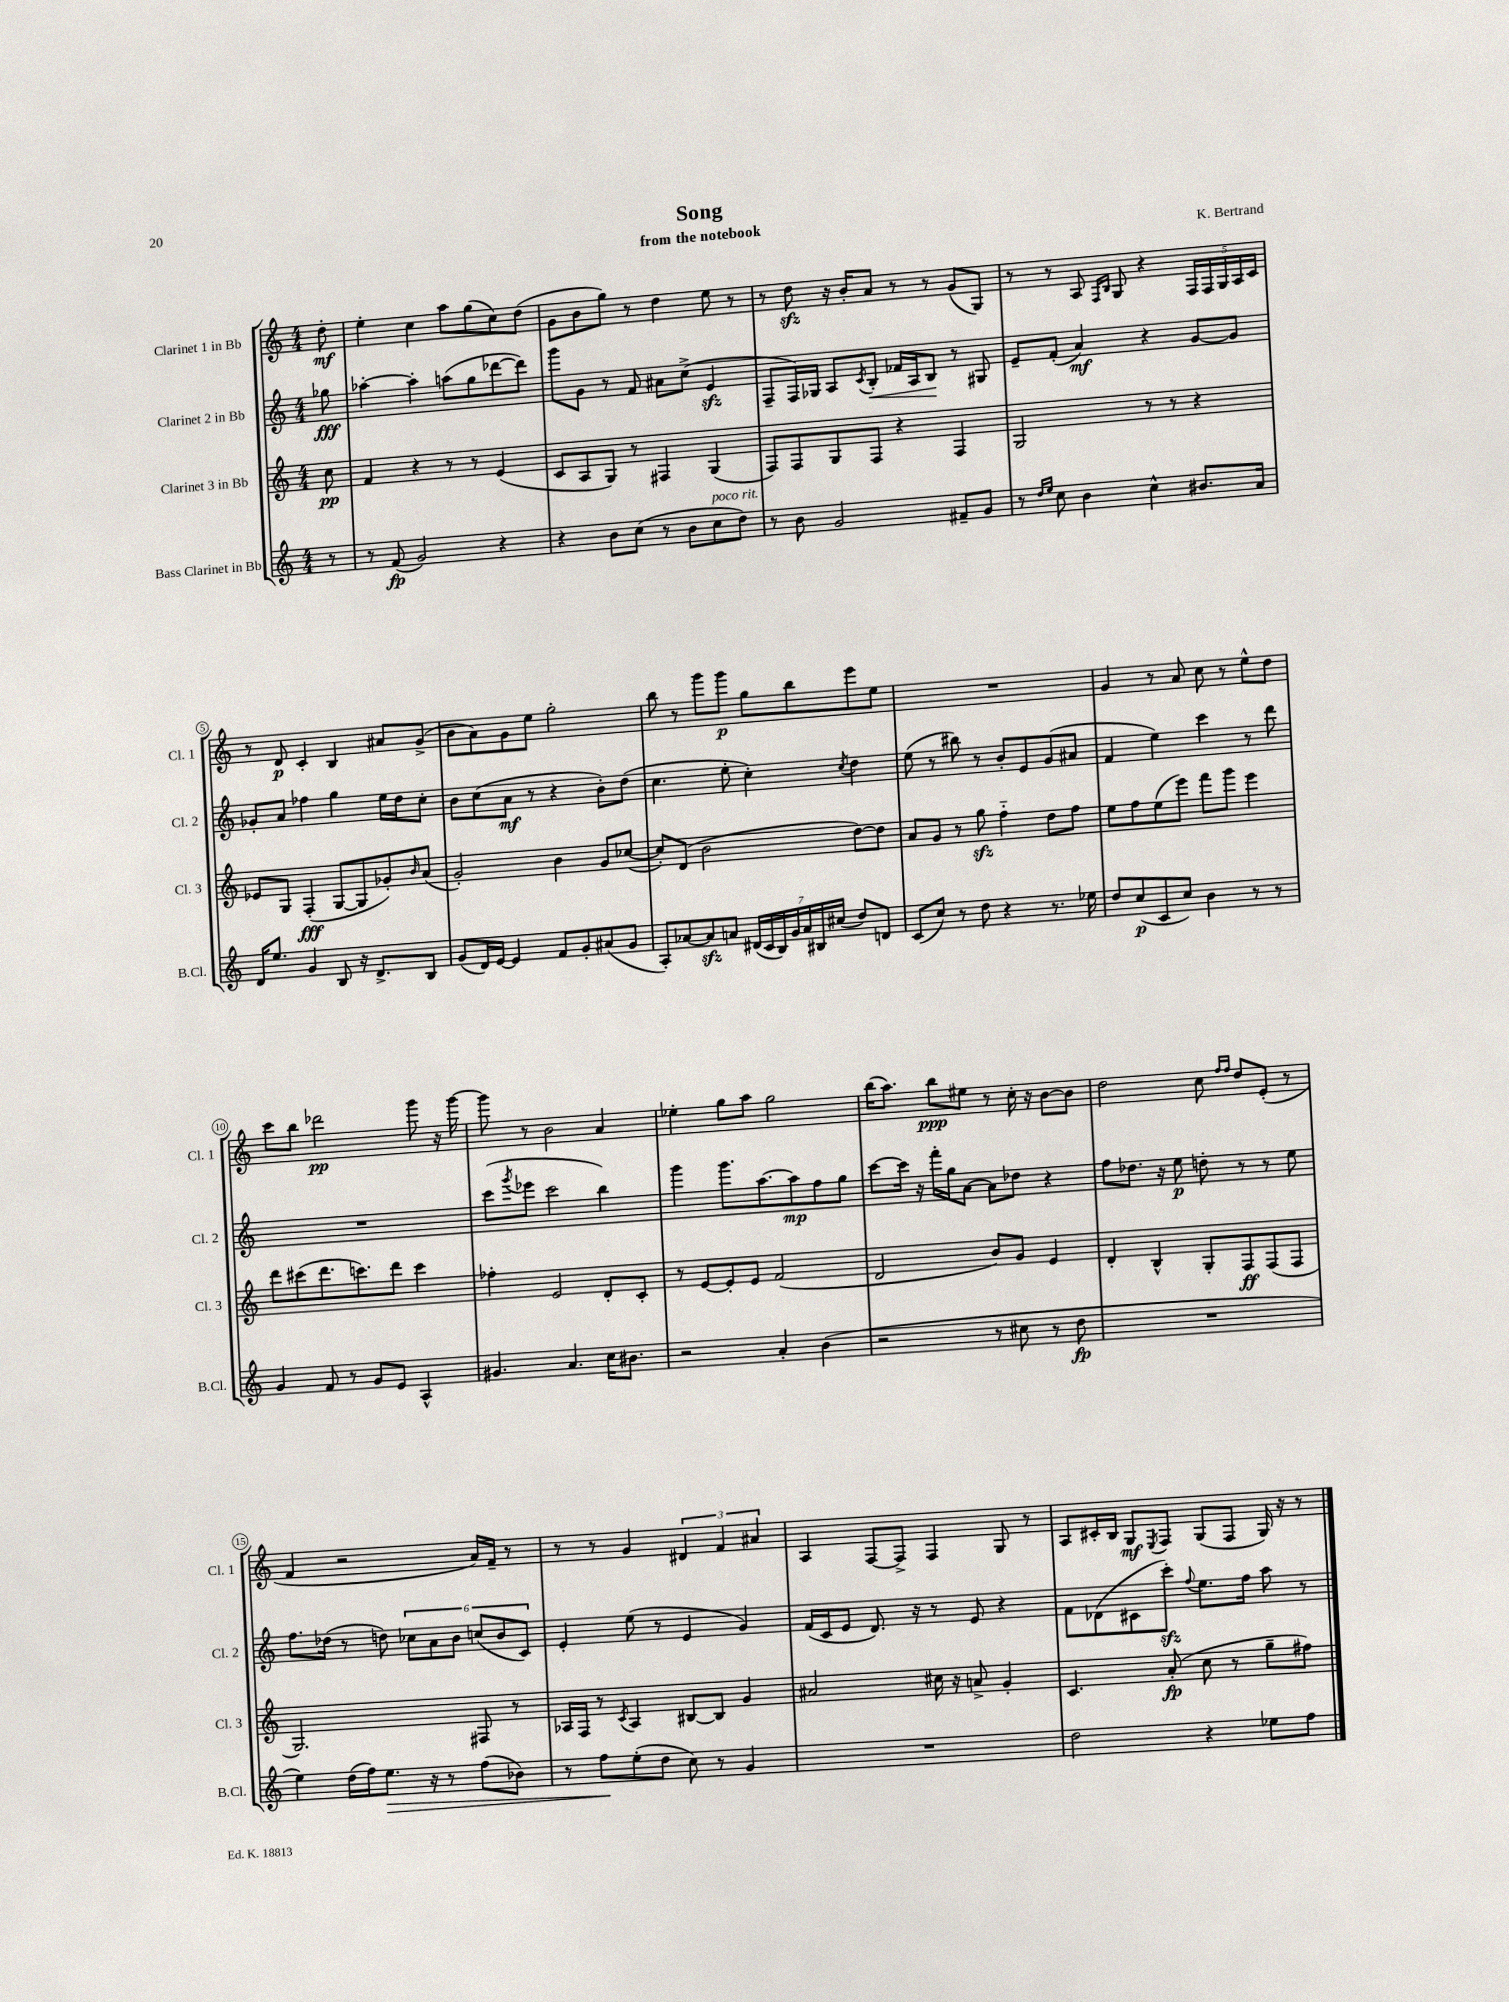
\header { title = "Song" composer = "K. Bertrand" subtitle = "from the notebook" }
<<
\new StaffGroup <<
\new Staff = "s0" \with { instrumentName = "Clarinet 1 in Bb" shortInstrumentName = "Cl. 1" } {
    \clef treble \key c \major \numericTimeSignature \time 4/4 \partial 8
    d''8-.\mf |
    e''4-. c''4 a''8 g''8( c''8) d''8( |
    g'8 b'8 g''8) r8 d''4 e''8 r8 |
    r8 d''8\sfz r16 b'16-. a'8 r8 r8 g'8( g8) |
    r8 r8 a8 \grace { f16 b16 } g8 r4 \tuplet 5/4 { f16 f16 g16 a16 c'16 } |
    r8 d'8\p c'4-. b4 ais'8 g'8->( |
    b'8 a'8) g'8 e''8 g''2-. |
    b''8 r8 g'''8 g'''8\p g''8 b''8 e'''8 e''8 |
    R1 |
    g'4 r8 a'8 c''8 r8 e''8-^ d''8 |
    c'''8 b''8 des'''2\pp g'''8 r16 g'''16~ |
    g'''8 r8 b'2 a'4 |
    ees''4-. g''8 a''8 g''2 |
    b''16( a''8.) b''8\ppp eis''8 r8 c''16-. r16 b'8~ b'8 |
    d''2 c''8 \grace { f''16 f''16 } d''8 e'8-.( r8 |
    f'4 r2 a'16) f'16-- r8 |
    r8 r8 g'4 \tuplet 3/2 { dis'4 f'4 ais'4 } |
    a4 f8~ f8-> f4 g8 r8 |
    a8 cis'16-. b16 g8\mf \acciaccatura { e8 } f8 g8( f8 g16) r16 r8 \bar "|." |
}
\new Staff = "s1" \with { instrumentName = "Clarinet 2 in Bb" shortInstrumentName = "Cl. 2" } {
    \clef treble \key c \major \numericTimeSignature \time 4/4 \partial 8
    ges''8\fff |
    aes''4~-. aes''4-. a''8( g''8 des'''8~ des'''8) |
    g'''8 g'8 r8 f'8 ais'8 c''8->( e'4\sfz |
    f8-- f16) ges16 a8 \acciaccatura { c'8 } b8-.\< fes'16 a16 b8\! r8 gis8 |
    e'8-- f'8-.( a'4\mf) r4 g'8~ g'8 |
    ges'8-. a'8 fes''4 g''4 e''16 d''16 c''8-. |
    b'8 c''8( a'8\mf r8 r4 b'8-.) d''8( |
    c''4. e''8-. c''4-.) \acciaccatura { c''8 } d''4 |
    e''8( r8 bis''8) r8 b'8-. e'8 g'8( ais'8 |
    f'4 e''4) c'''4 r8 d'''8 |
    R1 |
    c'''8( \acciaccatura { g'''8 } ees'''8 c'''2 b''4) |
    g'''4 g'''8. a''8.~ a''8\mp f''8 g''8 |
    c'''8~ c'''16 r16 f'''16-. g''16 a'8~ a'8 des''8 r4 |
    f''8 des''8. r16 e''8\p d''8-. r8 r8 e''8 |
    f''8. des''16( r8 d''8) \tuplet 6/4 { ces''8 a'8 b'8 c''8( b'8 c'8) } |
    e'4-. e''8( r8 e'4 g'4) |
    f'16( c'16 e'8 d'8.) r16 r8 e'8 r4 |
    f'8 des'8( cis'8 c'''8-.\sfz) \appoggiatura { f''8 } e''8. f''16 a''8 r8 \bar "|." |
}
\new Staff = "s2" \with { instrumentName = "Clarinet 3 in Bb" shortInstrumentName = "Cl. 3" } {
    \clef treble \key c \major \numericTimeSignature \time 4/4 \partial 8
    c''8\pp |
    f'4 r4 r8 r8 e'4( |
    c'8 a8 g8) r8 fis4 g4( |
    f8) f8 g8 f8 r4 f4 |
    g2 r8 r8 r4 |
    ees'8 g8 f4-.\fff( g8~ g8 ges'8-.) \grace { b'16 } a'8( |
    g'2-.) b'4 g'8 ces''8~( |
    ces''8-.) d'8( b'2 d''8~) d''8 |
    a'8 g'8 r8 g''8\sfz f''4-_ d''8 f''8 |
    e''8 f''8 e''8( e'''8) f'''8 g'''8 e'''4 |
    d'''8 cis'''8( d'''8. c'''8.) d'''8 c'''4 |
    fes''4-. e'2 d'8-. c'8-. |
    r8 e'8~ e'8-. e'8 f'2( |
    d'2 b'8) g'8 e'4 |
    d'4-. b4-^ g8-. f8\ff f8( f8 |
    g2.) fis8 r8 |
    aes16 f16 r8 \acciaccatura { c'8 } aes4 bis8~ bis8 g'4 |
    ais'2 cis''16 r16 a'8-> g'4-. |
    c'4. a'8-.\fp( c''8 r8 g''8-- fis''8) \bar "|." |
}
\new Staff = "s3" \with { instrumentName = "Bass Clarinet in Bb" shortInstrumentName = "B.Cl." } {
    \clef treble \key c \major \numericTimeSignature \time 4/4 \partial 8
    r8 |
    r8 f'8\fp( g'2) r4 |
    r4 b'8 c''8( r8 b'8 c''8^\markup { \italic "poco rit." } d''8) |
    r8 b'8 g'2 fis'8-- g'8 |
    r8 \grace { d''16 e''16 } c''8 b'4 c''4-^ bis'8. a'16 |
    d'16 e''8. g'4 b8 r16 d'8.-> b8 |
    g'8( d'16) e'16~ e'4 f'8 g'8-. ais'8( g'8 |
    a8-.) aes'8~ aes'8\sfz a'8 \tuplet 7/4 { dis'16( c'16 b16) g'16 a'16 bis16 cis''16( } d''8) d'8 |
    c'8( c''8) r8 d''8 r4 r8. ees''16 |
    d''8 c''8\p( c'8 c''8) b'4 r8 r8 |
    g'4 f'8 r8 g'8 e'8 a4-^ |
    gis'4. a'4. c''16 bis'8. |
    r2 a'4-. b'4( |
    r2 r8 cis''8 r8 d''8\fp |
    R1 |
    e''4) d''16( f''16) e''8.\> r16 r8 f''8( bes'8) |
    r8 f''8\! e''8-.( d''8 c''8) r8 g'4 |
    R1 |
    d''2 r4 ees''8 f''8 \bar "|." |
}
>>
>>
\layout { \context { \Score \override BarNumber.stencil = #(make-stencil-circler 0.1 0.3 ly:text-interface::print) } }
